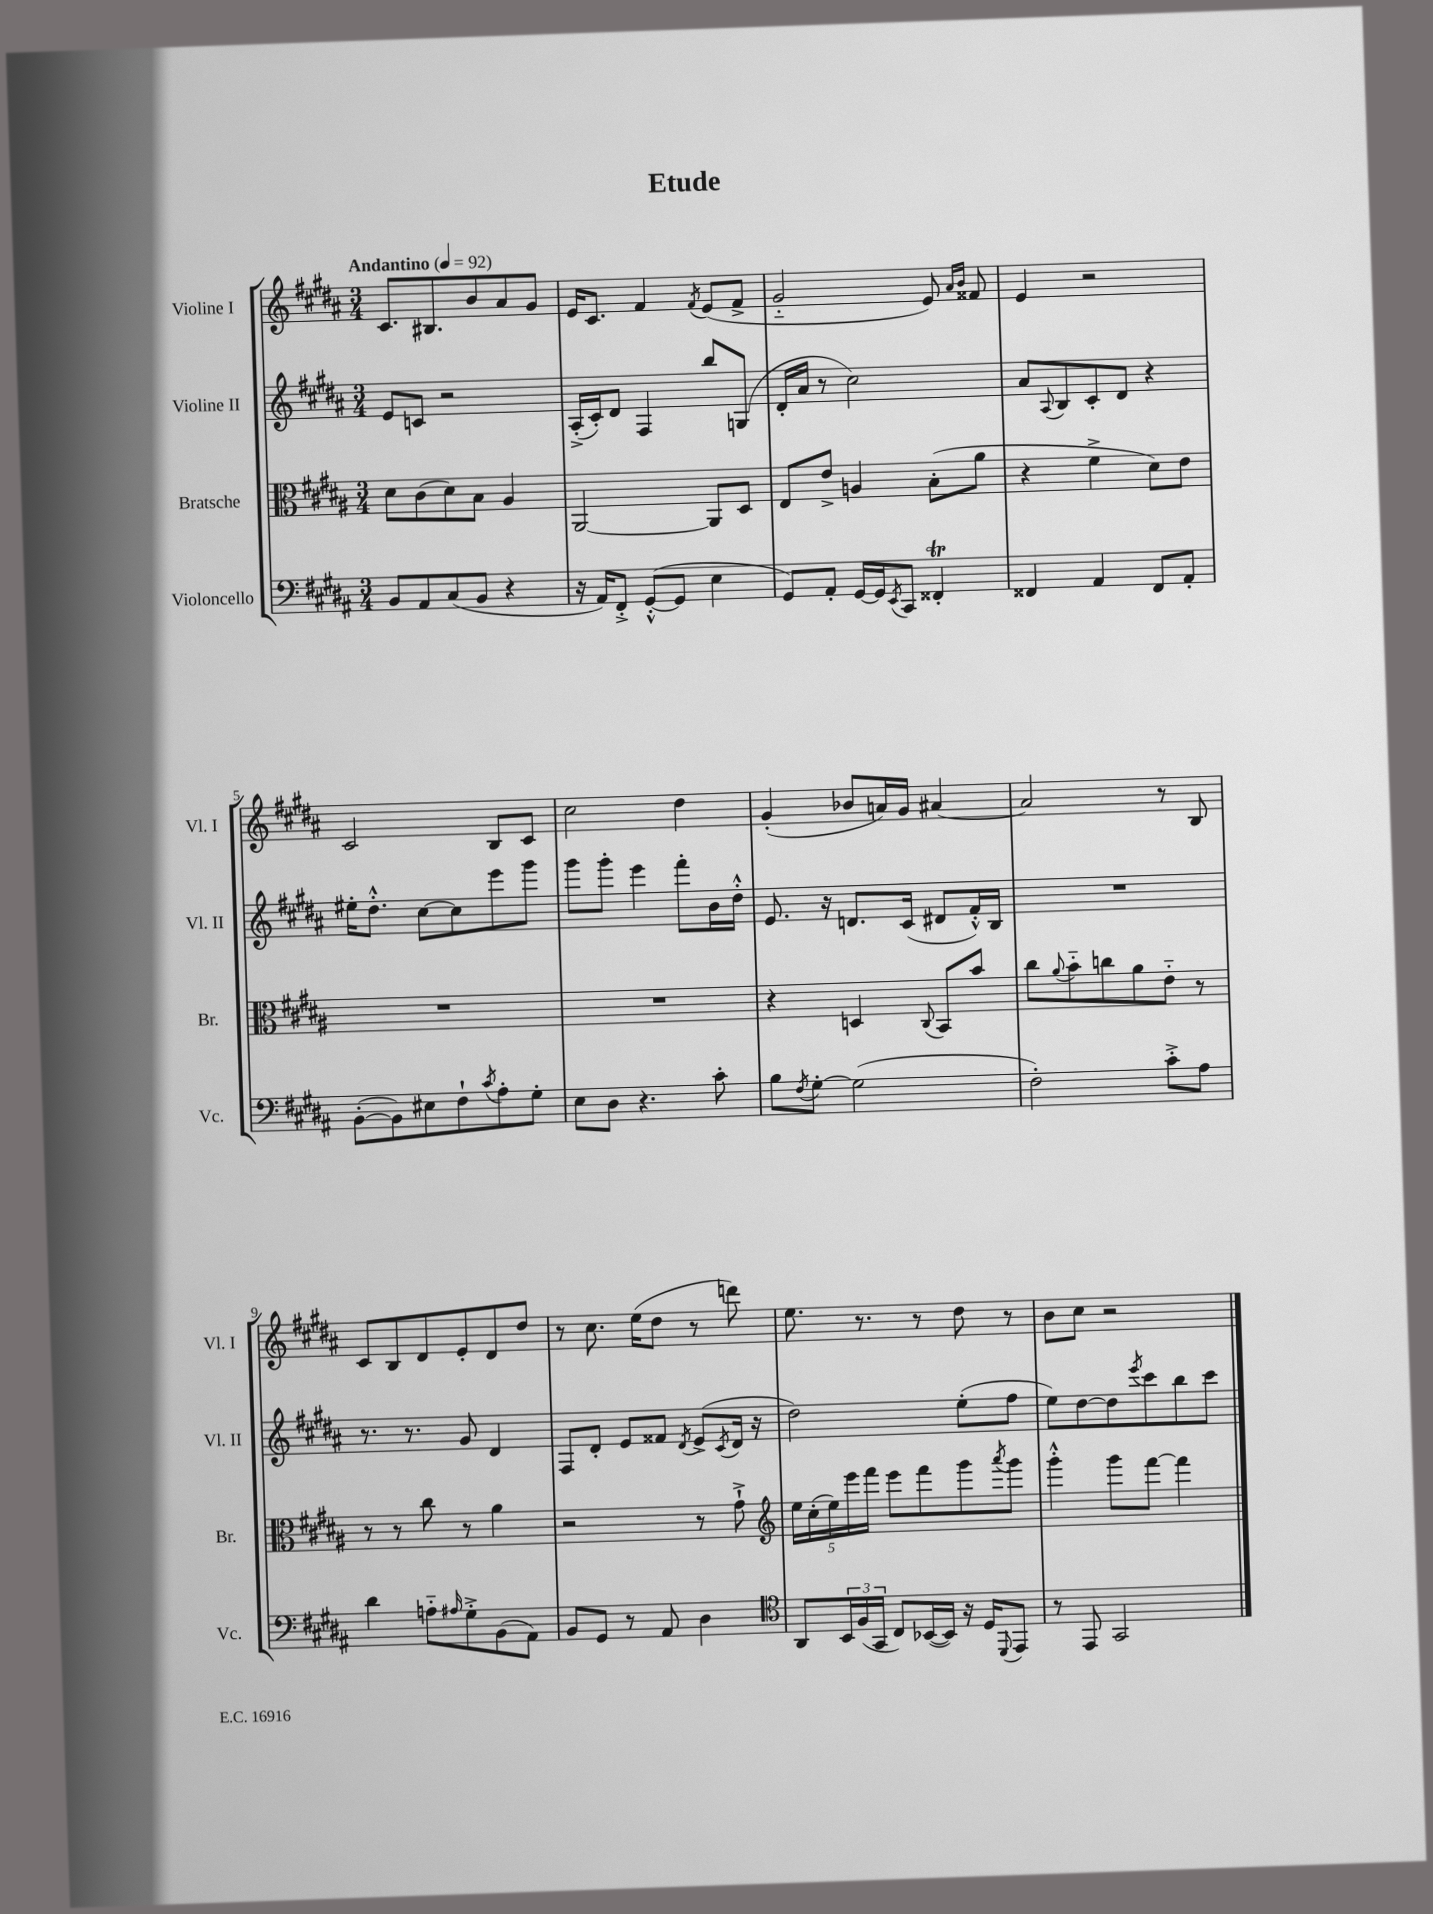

**kern	**kern	**kern	**kern
*staff4	*staff3	*staff2	*staff1
*clefF4	*clefC3	*clefG2	*clefG2
*k[f#c#g#d#a#]	*k[f#c#g#d#a#]	*k[f#c#g#d#a#]	*k[f#c#g#d#a#]
*M3/4	*M3/4	*M3/4	*M3/4
*MM92	*MM92	*MM92	*MM92
8BB/L	8d#\L	8e/L	8.c#/L
8AA#/	(8c#\	8c/J	.
.	.	.	8.B#/
(8C#/	8d#\)	2r	.
8BB/J	8B\J	.	8b/
4r	4A#/	.	8a#/
.	.	.	8g#/J
=	=	=	=
16r	[2AA#/	(16A#'^/LL	16e/LK
16AA#/LK)	.	16c#'/J)	8.c#/J
8FF#'^/J	.	8d#/J	.
([8GG#'^^/L	.	4F#/	4f#/
8GG#/]J	.	.	.
.	.	.	8qf#/
4E\	8AA#/]L	8bb/L	(8e/L
.	8D#/J	(8G/J	8f#^/J
=	=	=	=
8GG#/L)	8E/L	16d#'/LL	2g#'~/
.	.	16a#/JJ	.
8AA#'/J	8e^/J	8r	.
[16GG#/LL	4A/	2cc#\)	.
16GG#/]J	.	.	.
8qEE/	.	.	.
8CC#/J	.	.	.
4FF##'/	(8B'\L	.	8e/)
.	.	.	16qqa#/LL
.	.	.	16qqb/JJ
.	8a#\J	.	8f##/
=	=	=	=
4FF##/	4r	8a#/L	4e/
.	.	8qqA#/	.
.	.	8B/	.
4AA#/	4f#^\	8c#'/	2r
.	.	8d#/J	.
8FF##/L	8d#\L)	4r	.
8AA#'/J	8e\J	.	.
=	=	=	=
([8BB'\L	2.r	16ee#'\LK	2c#/
.	.	8.dd#'^^\J	.
8BB\])	.	.	.
8E#\	.	[8cc#\L	.
8F#`\	.	8cc#\]	.
8qc#/	.	.	.
8A#'\	.	8eee\	8B/L
8G#'\J	.	8ggg#\J	8c#/J
=	=	=	=
8E\L	2.r	8ggg#\L	2cc#\
8D#\J	.	8ggg#'\J	.
4.r	.	4eee\	.
.	.	8fff#'\L	4dd#\
8c#'\	.	16b\L	.
.	.	16dd#'^^\JJ	.
=	=	=	=
8B\L	4r	8.e/	(4g#'/
8qF#/	.	.	.
[8G#'\J	.	.	.
.	.	16r	.
(2G#\]	4D/	8.d/L	8b-/L
.	.	.	16a/L)
.	.	(16c#/Jk	16g#/JJ
.	8qqC#/	.	.
.	8BB/L	8d#/L	[4a#/
.	8b/J	16f#'^^/L)	.
.	.	16B/JJ	.
=	=	=	=
2F#'\)	8cc#\L	2.r	2a#/]
.	8qqa#/	.	.
.	8b'~\	.	.
.	8cc\	.	.
.	8a#\	.	.
8c#'^\L	8e'~\J	.	8r
8A#\J	8r	.	8B/
=	=	=	=
4d#\	8r	8.r	8c#/L
.	8r	.	8B/
.	.	8.r	.
8A'~\L	8cc#\	.	8d#/
16qqA#/	.	.	.
8G#'^\	8r	8g#/	8e'/
(8BB\	4a#\	4d#/	8d#/
8AA#\J)	.	.	8dd#/J
=	=	=	=
8BB/L	2r	8F#/L	8r
8GG#/J	.	8d#'/J	8.cc#\
8r	.	8e/L	.
.	.	.	(16ee\LK
8AA#/	.	8f##/J	8dd#\J
.	.	8qd#/	.
4D#\	8r	(8e^/L	8r
.	.	8qc#/	.
.	8g#`^\	16d#/Jk	8ddd\)
.	.	16r	.
=	=	=	=
*clefC4	*clefG2	*	*
8AA#/L	20ee\LL	2dd#\)	8.ee\
.	(20cc#'\	.	.
.	20ee\)	.	.
24BB/L	.	.	.
.	20eee\	.	.
(24F#/	.	.	.
.	.	.	8.r
.	20fff#\JJ	.	.
24GG#/JJ	.	.	.
8C#/L)	8eee\L	.	.
([16BB-/L	8fff#\	.	8r
16BB-/]JJ)	.	.	.
16r	8ggg#\	(8ee'\L	8dd#\
16D#/LK	.	.	.
8qqDD#/	8qaaa#/	.	.
8EE/J	8ggg#\J	8ff#\J	8r
=	=	=	=
8r	4ggg#'^^\	8ee\L)	8b\L
8EE/	.	[8dd#\	8cc#\J
2GG#/	8ggg#\L	8dd#\]	2r
.	.	8qeee/	.
.	[8fff#\J	8ccc#\	.
.	4fff#\]	8bb\	.
.	.	8ccc#\J	.
==	==	==	==
*-	*-	*-	*-
